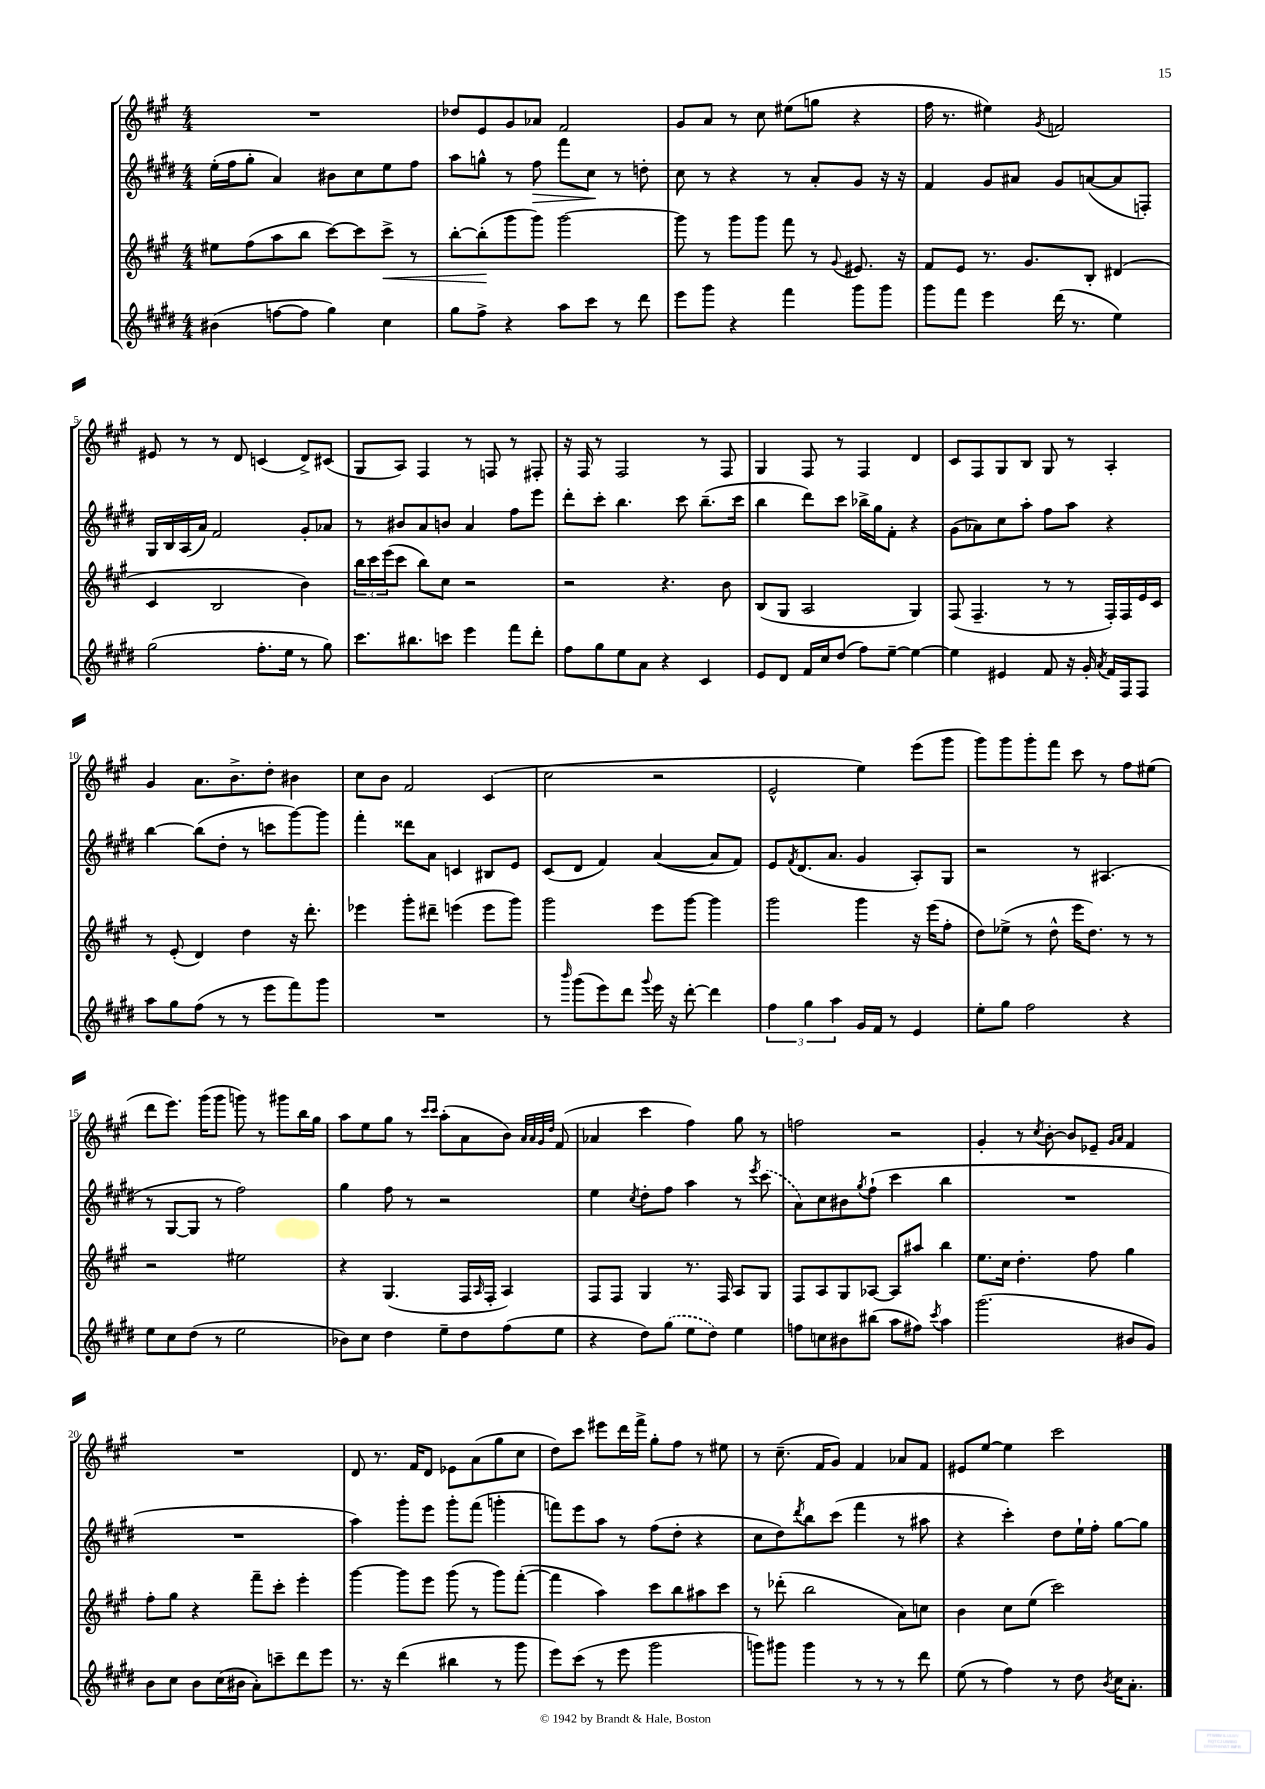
<<
\new StaffGroup <<
\new Staff = "s0" {
    \clef treble \key a \major \numericTimeSignature \time 4/4
    R1 |
    des''8 e'8 gis'8 aes'8 fis'2 |
    gis'8 a'8 r8 cis''8 eis''8( g''8 r4 |
    fis''16 r8. eis''4) \acciaccatura { gis'8 } f'2 |
    eis'8 r8 r8 d'8 c'4( d'8->) cis'8( |
    gis8 a8) fis4 r8 f8 r8 fis8-. |
    r16 fis16 r8 fis2 r8 fis8 |
    gis4 fis8 r8 fis4 d'4 |
    cis'8 fis8 gis8 b8 gis8 r8 a4-. |
    gis'4 a'8. b'8.-> d''8-. bis'4 |
    cis''8 b'8 fis'2 cis'4( |
    cis''2 r2 |
    e'2-^ e''4) e'''8( gis'''8 |
    gis'''8) gis'''8 gis'''8-. fis'''8 cis'''8 r8 fis''8 eis''8( |
    d'''8 e'''8.) gis'''16( gis'''8 g'''8) r8 gis'''8 b''16 gis''16 |
    a''8 e''8 gis''8 r8 \grace { cis'''16 cis'''16 } a''8-.( a'8 b'8) \grace { a'32 a'32 gis'32 d''32 } fis'8( |
    aes'4 cis'''4 fis''4) gis''8 r8 |
    f''2 r2 |
    gis'4-. r8 \acciaccatura { cis''8 } b'8~-. b'8 ees'8-- \grace { gis'16 a'16 } fis'4 |
    R1 |
    d'8 r8. fis'16 d'8 ees'8 a'8( gis''8 cis''8 |
    d''8) cis'''8 eis'''8 d'''16 fis'''16-> gis''8-. fis''8 r8 eis''8 |
    r8 cis''8.--( fis'16 gis'8) fis'4 aes'8 fis'8 |
    eis'8 e''8~ e''4 cis'''2 \bar "|." |
}
\new Staff = "s1" {
    \clef treble \key e \major \numericTimeSignature \time 4/4
    e''16-.( fis''16 gis''8-. a'4) bis'8 cis''8 e''8 fis''8 |
    a''8 g''8-^ r8 fis''8\> fis'''8 cis''8\! r8 d''8-. |
    cis''8 r8 r4 r8 a'8-. gis'8 r16 r16 |
    fis'4 gis'8 ais'8 gis'8 a'8~( a'8 f8-.) |
    gis16 b16 a16( a'16) fis'2 gis'8-. aes'8 |
    r8 bis'8 a'8 b'8 a'4 fis''8 e'''8 |
    dis'''8-. cis'''8-. b''4. cis'''8 b''8.--( cis'''16 |
    b''4 dis'''8) cis'''8 bes''16-> gis''16 fis'8-. r4 |
    gis'8( aes'8) cis''8 a''8-. fis''8 a''8 r4 |
    b''4~ b''8( dis''8-. r8 c'''8 gis'''8~) gis'''8 |
    fis'''4-. disis'''8 a'8 c'4 bis8 e'8 |
    cis'8( dis'8 fis'4) a'4~( a'8 fis'8) |
    e'8 \acciaccatura { fis'8 } dis'8.( a'8. gis'4 a8-.) gis8 |
    r2 r8 ais4.( |
    r8 gis8~ gis8 r8 fis''2) |
    gis''4 fis''8 r8 r2 |
    e''4 \acciaccatura { cis''8 } dis''8-. fis''8 a''4 r8 \acciaccatura { e'''8 } \once \slurDashed cis'''8( |
    a'8) cis''8 bis'8 \acciaccatura { gis''8 } fis''8-!( cis'''4 b''4 |
    R1 |
    R1 |
    a''4) gis'''8-. e'''8 gis'''8-. fis'''8( g'''4-. |
    f'''8) e'''8 a''8 r8 fis''8( dis''8-. r4 |
    cis''8 dis''8) \acciaccatura { dis'''8 } b''8 cis'''8( fis'''4 r8 ais''8 |
    r4 cis'''4-.) dis''8 e''16-! fis''16-. gis''8~ gis''8 \bar "|." |
}
\new Staff = "s2" {
    \clef treble \key a \major \numericTimeSignature \time 4/4
    eis''8 fis''8( a''8 b''8 cis'''8~) cis'''8 cis'''8->\< r8 |
    b''8~-. b''8-.\!( gis'''8 gis'''8) gis'''2~ |
    gis'''8 r8 gis'''8 gis'''8 fis'''8 r8 \appoggiatura { gis'8 } eis'8. r16 |
    fis'8 e'8 r8. gis'8. b8-. dis'4( |
    cis'4 b2 b'4) |
    \tuplet 3/2 { b''16 cis'''16 e'''16( } cis'''8 b''8) cis''8 r2 |
    r2 r4. b'8 |
    b8( gis8 a2 gis4) |
    fis8( fis4.-- r8 r8 fis16-.) fis16 e'16 cis'16 |
    r8 e'8-.( d'4) d''4 r16 d'''8.-. |
    ees'''4 gis'''8-. dis'''8-- e'''4( e'''8 gis'''8) |
    gis'''2 e'''8 gis'''8~ gis'''4 |
    gis'''2 gis'''4 r16 e'''16( fis''8-. |
    d''8) ees''8->( r8 d''8-^ e'''16 d''8.) r8 r8 |
    r2 eis''2 |
    r4 gis4.( fis16 \grace { a16 } fis16-. a4) |
    fis8 fis8 gis4 r8. fis16 a8 gis8 |
    fis8 a8 gis8 aes8~ aes8 ais''8 b''4 |
    e''8. cis''16 d''4.-. fis''8 gis''4 |
    fis''8-. gis''8 r4 fis'''8-- cis'''8-. e'''4-. |
    gis'''4~ gis'''8 e'''8 gis'''8( r8 gis'''8) fis'''8~-.( |
    fis'''4 a''4) cis'''8 b''8 ais''8 cis'''8 |
    r8 des'''8-.( b''2 a'8) c''8 |
    b'4 cis''8 e''8( cis'''2) \bar "|." |
}
\new Staff = "s3" {
    \clef treble \key e \major \numericTimeSignature \time 4/4
    bis'4( f''8~ f''8 gis''4) cis''4 |
    gis''8 fis''8-> r4 a''8 cis'''8 r8 dis'''8 |
    e'''8 gis'''8 r4 fis'''4 gis'''8 gis'''8 |
    gis'''8 fis'''8 e'''4 dis'''16( r8. e''4) |
    gis''2( fis''8.-. e''16 r8 gis''8) |
    cis'''8. bis''8. c'''8 e'''4 fis'''8 dis'''8-. |
    fis''8 gis''8 e''8 a'8 r4 cis'4 |
    e'8 dis'8 fis'16 cis''16 dis''8( fis''8) e''8~-- e''4~ |
    e''4 eis'4 fis'8 r16 gis'16-. \acciaccatura { a'8 } fis'16 fis16 fis8 |
    a''8 gis''8 fis''8( r8 r8 e'''8 fis'''8) gis'''8 |
    R1 |
    r8 \grace { b'''16 } gis'''8( e'''8) dis'''8 \appoggiatura { gis'''8 } e'''16 r16 dis'''8~-. dis'''4 |
    \tuplet 3/2 { fis''4 gis''4 a''4 } gis'16 fis'16 r8 e'4 |
    e''8-. gis''8 fis''2 r4 |
    e''8 cis''8 dis''8( r8 e''2 |
    bes'8) cis''8 dis''4 e''8-- dis''8 fis''8( e''8 |
    r4 dis''8) \once \slurDashed gis''8( e''8 dis''8) e''4 |
    f''8 c''8 bis'8 bis''8( a''8 fis''8) \acciaccatura { cis'''8 } a''4 |
    gis'''2.( bis'8 gis'8) |
    b'8 cis''8 b'8 cis''16( bis'16 a'8-.) c'''8-- dis'''8 e'''8 |
    r8. r16 dis'''4( bis''4 r8 gis'''8 |
    e'''8) cis'''8( r8 e'''8 gis'''2 |
    g'''8) gis'''8 gis'''4 r8 r8 r8 dis'''8 |
    e''8( r8 fis''4) r8 dis''8 \acciaccatura { b'8 } cis''16 a'8.-. \bar "|." |
}
>>
>>
